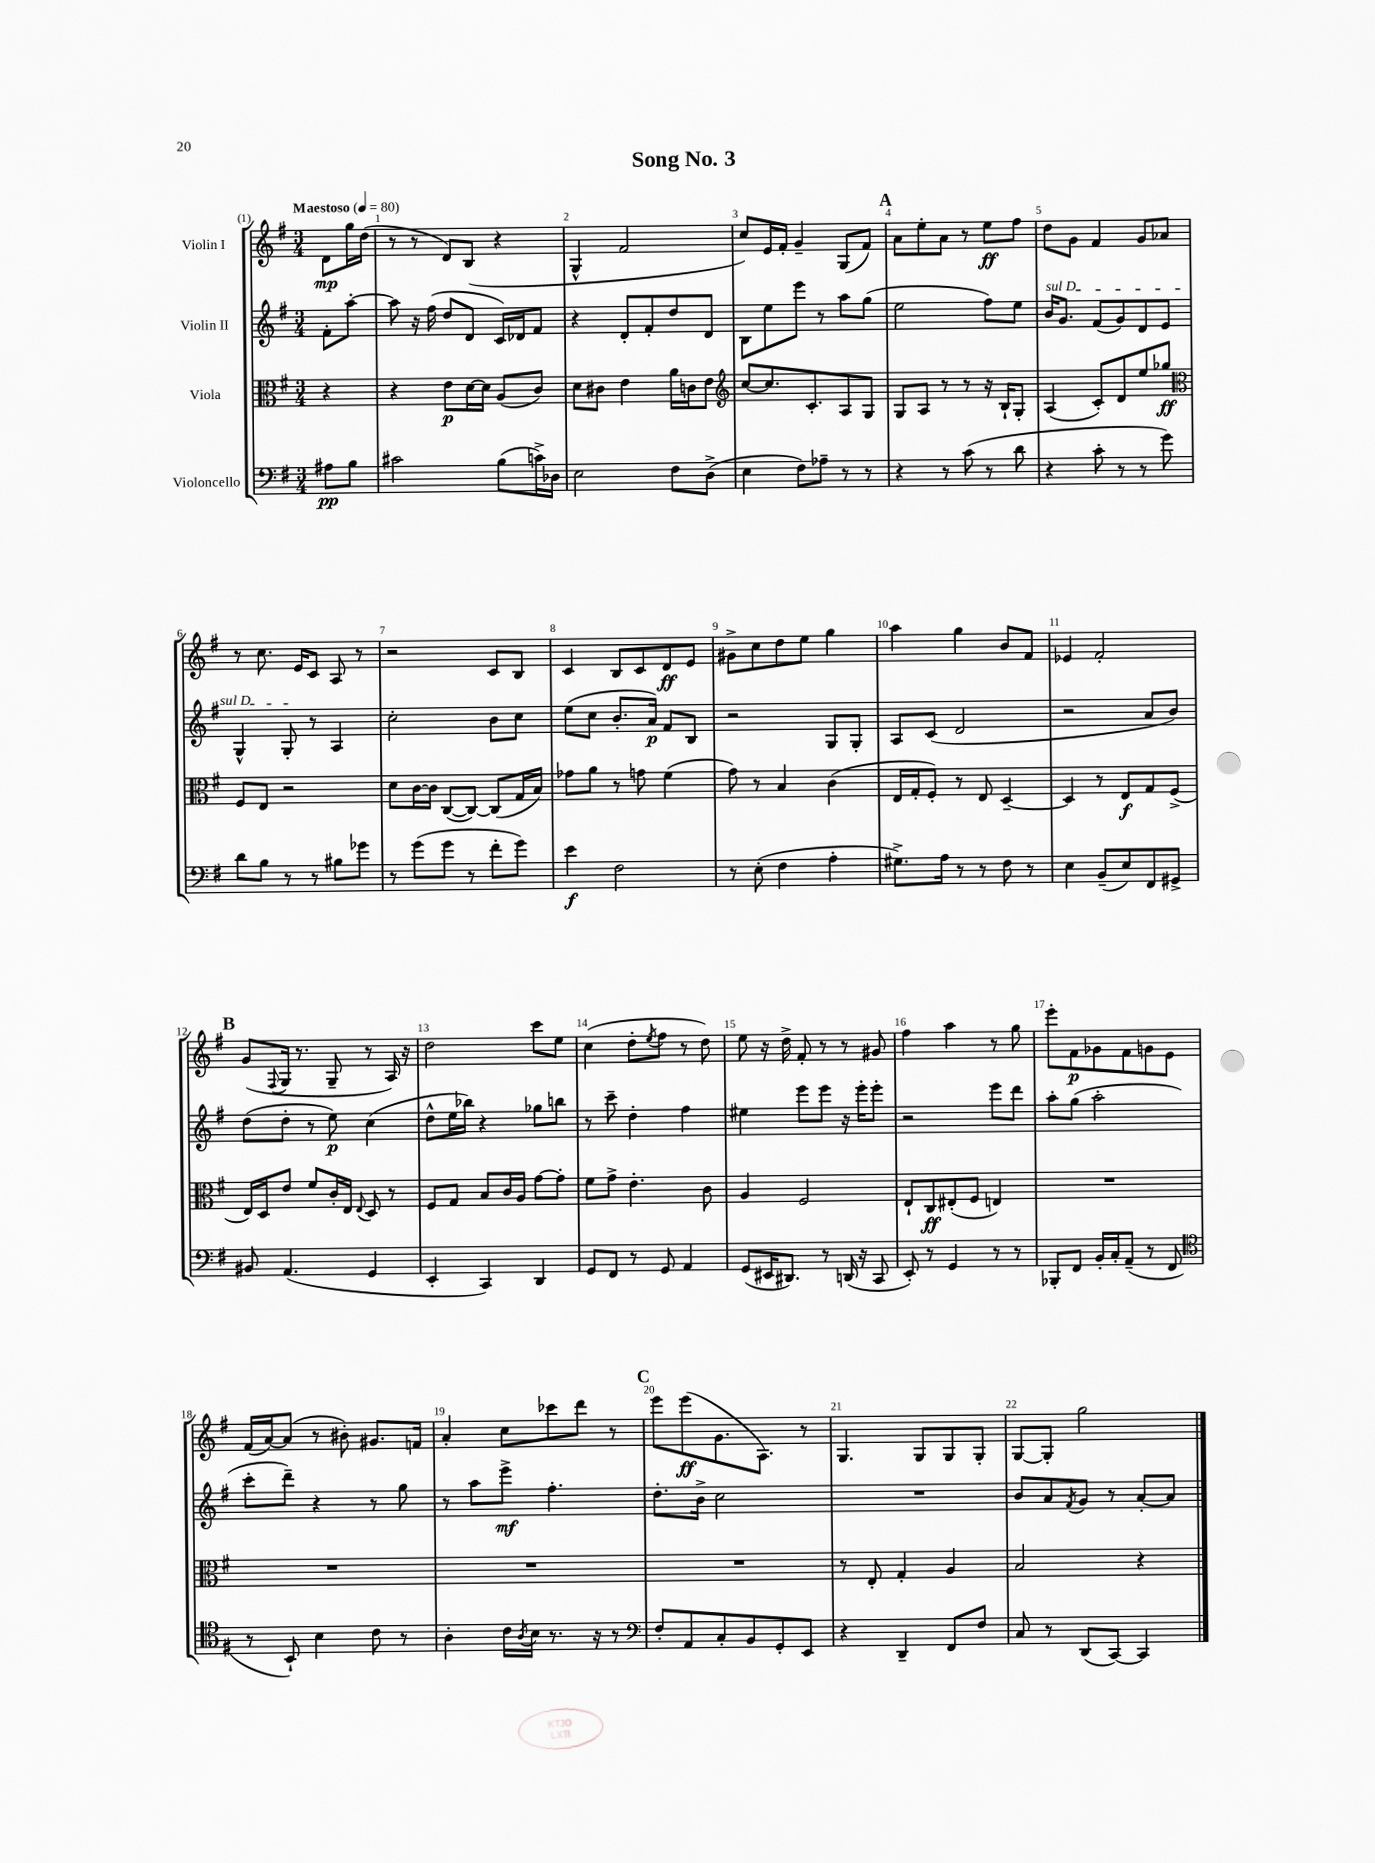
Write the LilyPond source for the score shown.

\header { title = "Song No. 3" }
<<
\new StaffGroup <<
\new Staff = "s0" \with { instrumentName = "Violin I" } {
    \clef treble \key g \major \numericTimeSignature \time 3/4 \partial 4 \tempo "Maestoso" 4 = 80
    d'8\mp g''16 d''16( |
    r8 r8 d'8) b8( r4 |
    g4-^ fis'2 |
    c''8) e'16 fis'16-. g'4-- g8( fis'8) |
    \mark \markup { \bold "A" } a'8 e''8-. a'8 r8 e''8\ff fis''8 |
    d''8 g'8 fis'4 g'8 aes'8 |
    r8 c''8. e'16 c'8 a8 r8 |
    r2 c'8 b8 |
    c'4 b8 c'8 d'8\ff e'8 |
    gis'8-> c''8 d''8 e''8 g''4 |
    a''4 g''4 b'8 fis'8 |
    ees'4 fis'2-. |
    \mark \markup { \bold "B" } g'8( \appoggiatura { fis8 } g16 r8. g8-- r8 a16) r16 |
    d''2 c'''8 e''8 |
    c''4( d''8-. \acciaccatura { e''8 } fis''8 r8 d''8) |
    e''8 r16 d''16-> fis'8-. r8 r8 gis'8 |
    fis''4 a''4 r8 g''8 |
    e'''8-. fis'8\p ges'8 fis'8 g'8 e'8 |
    fis'16( a'16~) a'8( r8 bis'8-.) gis'8. f'16 |
    a'4-. c''8 ces'''8 d'''8 r8 |
    \mark \markup { \bold "C" } e'''8 e'''8\ff( g'8. a8.) r8 |
    g4. g8 g8 g8-. |
    g8~ g8-. g''2 \bar "|." |
}
\new Staff = "s1" \with { instrumentName = "Violin II" } {
    \clef treble \key g \major \numericTimeSignature \time 3/4 \partial 4
    fis'8-. a''8~-. |
    a''8 r16 fis''16( d''8 d'8 c'16) des'16 fis'8 |
    r4 d'8-. fis'8-. d''8 d'8 |
    b8 e''8 e'''8 r8 a''8 g''8( |
    \mark \markup { \bold "A" } e''2 fis''8) e''8 |
    \once \override TextSpanner.bound-details.left.text = \markup { \italic "sul D" } b'16\startTextSpan g'8. fis'8( g'8) d'8 e'8 |
    g4-^ g8-.\stopTextSpan r8 a4 |
    c''2-. b'8 c''8 |
    e''8( c''8 b'8.-. a'16\p) fis'8 b8 |
    r2 g8 g8-. |
    a8 c'8( d'2 |
    r2 a'8 b'8) |
    \mark \markup { \bold "B" } d''8( d''8-. r8 e''8\p) c''4( |
    d''8-^ e''16 bes''16) r4 ges''8 b''8 |
    r8 c'''8-- d''4-. fis''4 |
    eis''4 e'''8 e'''8 r16 e'''16-. e'''8-. |
    r2 e'''8 d'''8 |
    a''8-. g''8( a''2-. |
    c'''8-. d'''8--) r4 r8 g''8 |
    r8 a''8 e'''8->\mf fis''4.-. |
    \mark \markup { \bold "C" } d''8.-. b'16-> c''2 |
    R2. |
    b'8 a'8 \acciaccatura { fis'8 } g'8 r8 a'8~-. a'8 \bar "|." |
}
\new Staff = "s2" \with { instrumentName = "Viola" } {
    \clef alto \key g \major \numericTimeSignature \time 3/4 \partial 4
    r4 |
    r4 e'8\p d'16~ d'16 a8( c'8) |
    d'8 cis'8 e'4 a'16 c'16 e'8 |
    \clef treble c''8~ c''8. c'8.-. a8 g8 |
    \mark \markup { \bold "A" } g8 a8 r8 r8 r16 b16-! g8-. |
    a4( c'8-.) d'8 e''8 ges''8\ff |
    \clef alto fis8 e8 r2 |
    d'8 c'16~ c'16 c8~( c8~) c8( g16 b16) |
    ges'8 a'8 r8 g'8 fis'4( |
    g'8) r8 b4 c'4( |
    e16 g16-. fis8-.) r8 e8 d4~-- |
    d4 r8 e8\f g8 fis8->( |
    \mark \markup { \bold "B" } e16) d16 e'8 fis'8 c'16-. e16 \appoggiatura { e8 } d8 r8 |
    fis8 g8 b8 c'16 a16 g'8~ g'8-. |
    fis'8 g'8-> e'4.-. c'8 |
    a4 fis2 |
    e8-! c8\ff eis8-.( fis8 e4) |
    R2. |
    R2. |
    R2. |
    \mark \markup { \bold "C" } R2. |
    r8 e8-. g4-. a4 |
    b2 r4 \bar "|." |
}
\new Staff = "s3" \with { instrumentName = "Violoncello" } {
    \clef bass \key g \major \numericTimeSignature \time 3/4 \partial 4
    ais8\pp b8 |
    cis'2 b8( c'16->) des16 |
    e2 fis8 d8->( |
    e4 fis8) aes8-- r8 r8 |
    \mark \markup { \bold "A" } r4 r8 c'8( r8 d'8 |
    r4 c'8-. r8 r8 g'8) |
    d'8 b8 r8 r8 bis8 ges'8 |
    r8 g'8( g'8 r8 fis'8-. g'8) |
    e'4\f fis2 |
    r8 e8-.( fis4 a4-. |
    gis8.->) a16 r8 r8 fis8 r8 |
    e4 b,8--( e8) fis,8 gis,8-> |
    \mark \markup { \bold "B" } bis,8 a,4.( g,4 |
    e,4-. c,4) d,4 |
    g,8 fis,8 r8 g,8 a,4 |
    g,8( eis,16 dis,8.) r8 d,16( r16 c,8 |
    e,8-.) r8 g,4 r8 r8 |
    bes,,8-. fis,8 b,16-. c16-. a,8--( r8 fis,8 |
    \clef tenor r8 b,8-!) b4 c'8 r8 |
    a4-. c'16 \acciaccatura { a8 } b16 r8. r16 r8 |
    \mark \markup { \bold "C" } \clef bass fis8-. a,8 c8-. b,8 g,8-. e,8 |
    r4 d,4-- fis,8 fis8 |
    c8 r8 d,8( c,8~) c,4 \bar "|." |
}
>>
>>
\layout { \context { \Score \override BarNumber.break-visibility = ##(#f #t #t) barNumberVisibility = #all-bar-numbers-visible } }
